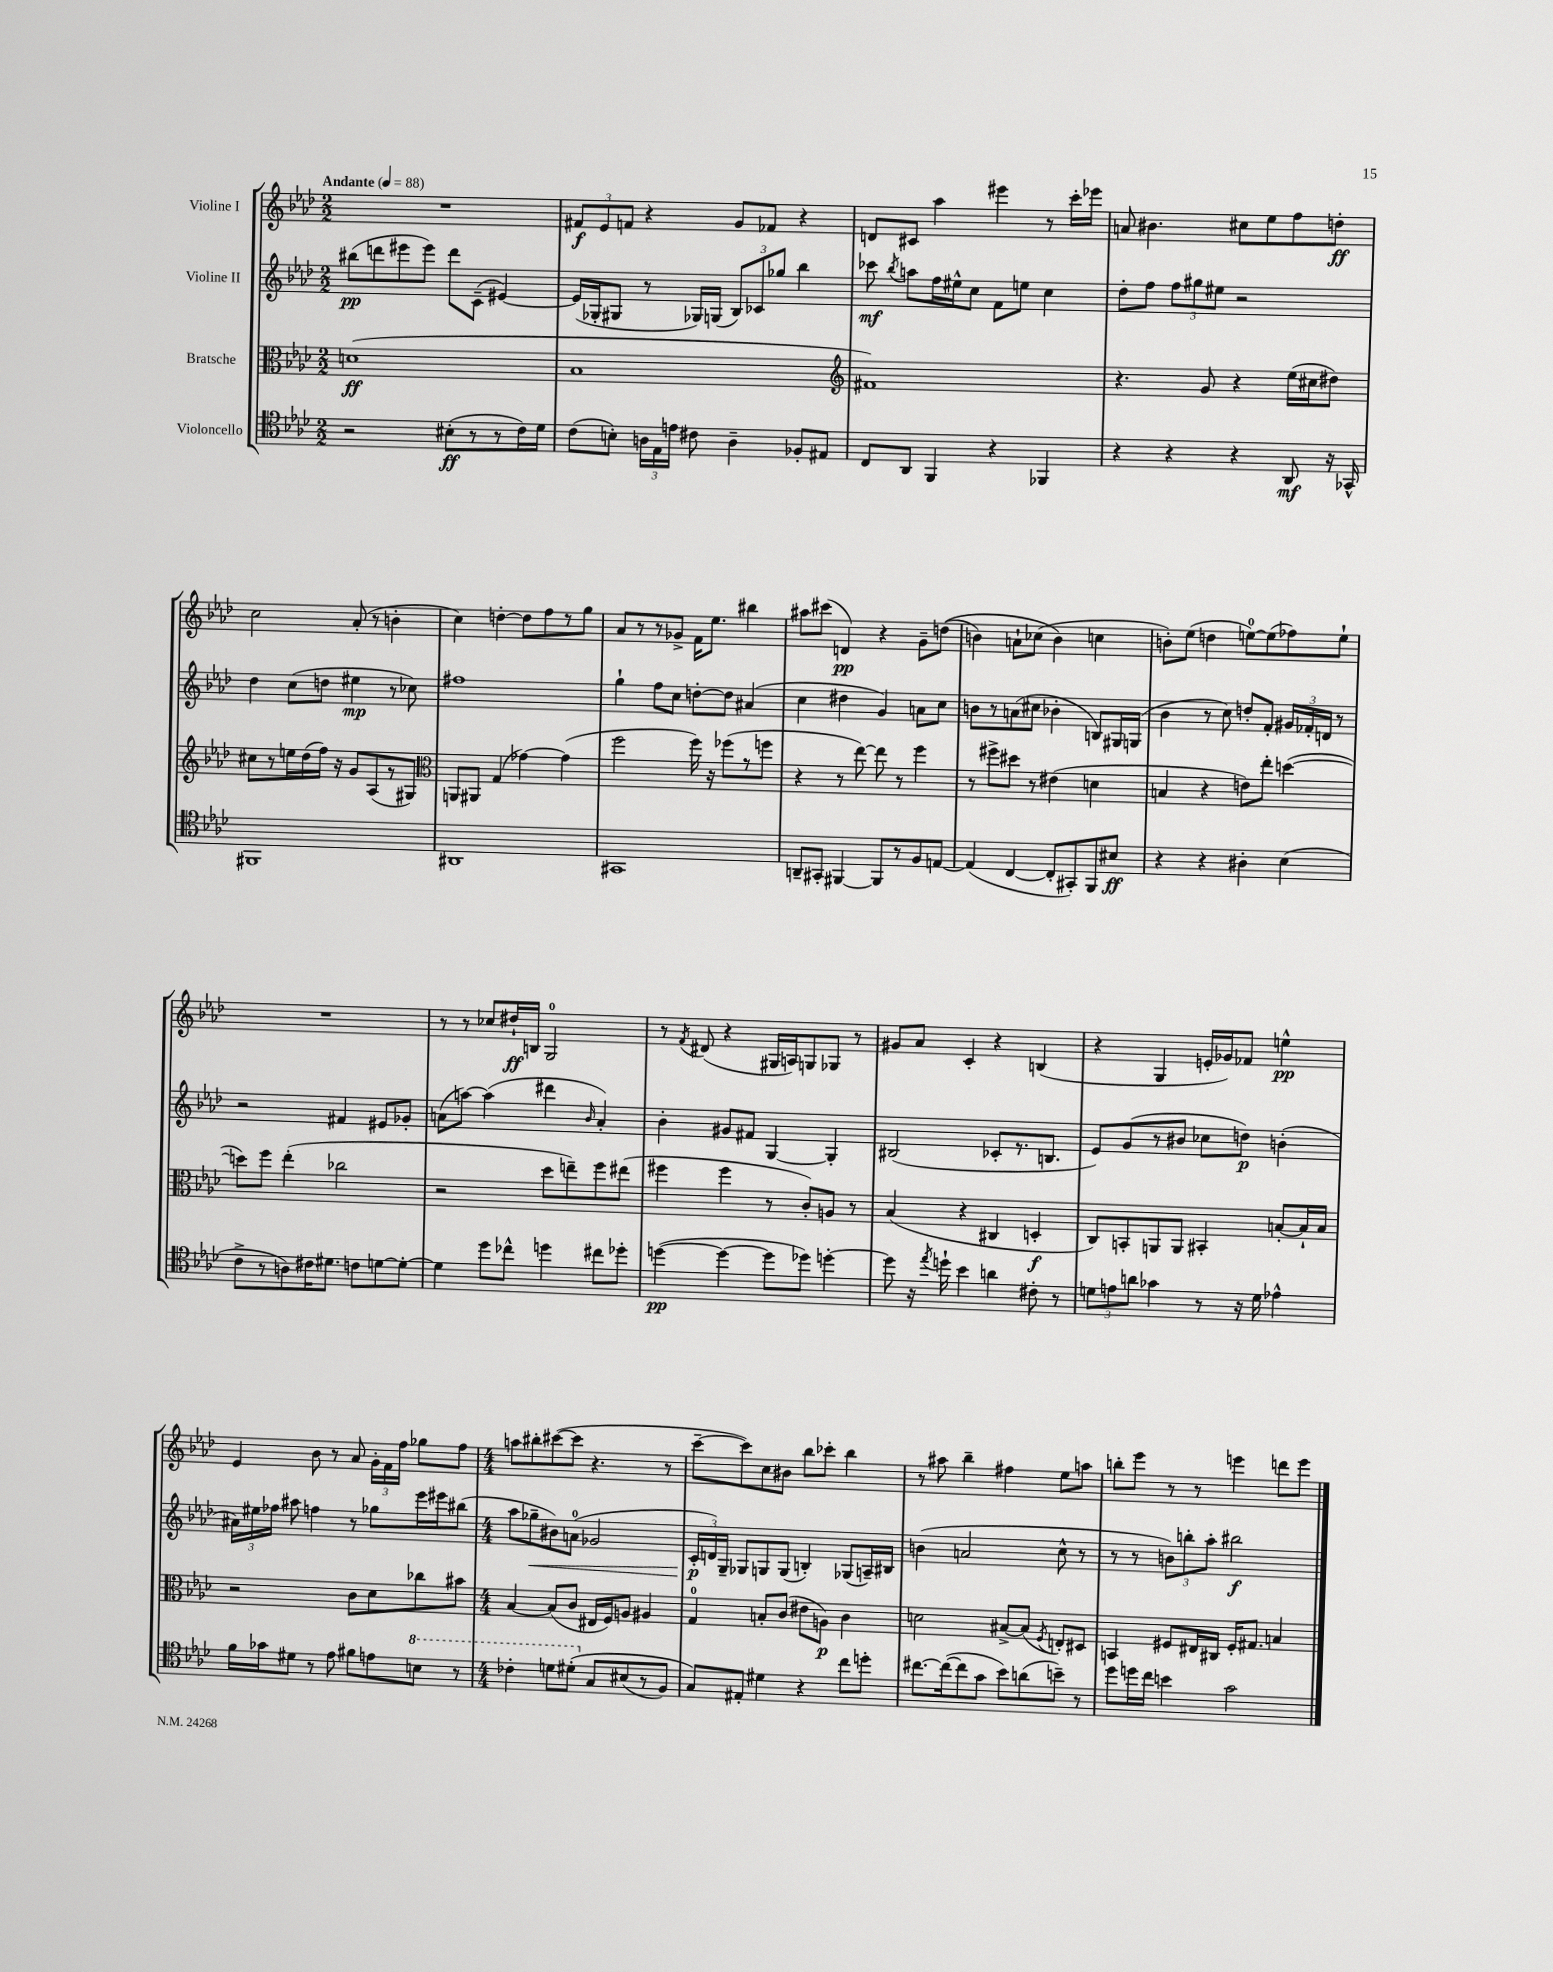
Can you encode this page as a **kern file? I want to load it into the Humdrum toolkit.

**kern	**kern	**kern	**kern
*staff4	*staff3	*staff2	*staff1
*clefC4	*clefC3	*clefG2	*clefG2
*k[b-e-a-d-]	*k[b-e-a-d-]	*k[b-e-a-d-]	*k[b-e-a-d-]
*M2/2	*M2/2	*M2/2	*M2/2
*MM88	*MM88	*MM88	*MM88
2r	(1d	(8bb#\L	1r
.	.	8ddd\	.
.	.	8eee#\	.
.	.	8eee#\J)	.
(8B#'\L	.	8ddd\L	.
8r	.	(8c~\J	.
8r	.	[4e#/)	.
16c\L)	.	.	.
16d-\JJ	.	.	.
=	=	=	=
(8c\L	1B-	(16e#/]LL	12f#/L
.	.	16G-'/J	.
.	.	.	12e-/
8B'\J)	.	8G#/J	.
.	.	.	12f/J
24A\LL	.	8r	4r
24E-\	.	.	.
24e\JJ	.	.	.
8c#\	.	16G-/LL)	.
.	.	(16G/JJ	.
4A~\	.	12B-/L)	8g/L
.	.	12c-/	.
.	.	.	8f-/J
.	.	12gg-/J	.
8F-'/L	.	4bb-\	4r
8E#/J	.	.	.
=	=	=	=
*	*clefG2	*	*
8C/L	1f#)	8ccc-\	8d/L
.	.	8qbb-/	.
8AA-/J	.	8aa\L	8c#/J
4FF/	.	16ff\L	4aa-\
.	.	16ee#^^\J	.
.	.	8cc\J	.
4r	.	8f\L	4eee#\
.	.	8ee\J	.
4FF-/	.	4cc\	8r
.	.	.	16ccc'\LL
.	.	.	16eee-\JJ
=	=	=	=
4r	4.r	8dd-'\L	8a/
.	.	8ff\J	4.b#\
4r	.	12ff\L	.
.	.	12gg#\	.
.	8g/	.	.
.	.	12ee#\J	.
4r	4r	2r	8cc#\L
.	.	.	8ee-\
8AA-/	(16ee-\LL	.	8ff\
.	16cc#\J	.	.
16r	8dd#\J)	.	8dd'\J
16GG-^^/	.	.	.
=	=	=	=
1FF#	8cc#\L	4dd-\	2cc\
.	8r	.	.
.	16ee\L	(8cc\L	.
.	(16dd-\	.	.
.	16ff\JJ)	8dd\J	.
.	16r	.	.
.	8g/L	4ee#\	(8a-'/
.	(8A-/	.	8r
.	8r	8r	4b'\
.	8G#/J)	8cc-\)	.
=	=	=	=
*	*clefC3	*	*
1AA#	8AA/L	1ff#	4cc\)
.	8AA#/J	.	.
.	(4G/	.	[4dd'\
.	[4g-\)	.	8dd\]L
.	.	.	8ff\
.	(4g-\]	.	8r
.	.	.	8gg\J
=	=	=	=
1GG#	2ff\	4gg`\	8a-/L
.	.	.	8r
.	.	8ff\L	8r
.	.	8cc\J	8g-^/J
.	16ff\)	[8dd'\L	16f\LK
.	16r	.	8.ee-\J
.	(8ff-\L	8dd\]J	.
.	8r	(4a#/	4bb#\
.	8ff\J	.	.
=	=	=	=
8AA~/L	4r	4cc\	8aa#\L
8GG#'/J	.	.	(8ccc#\J
[4FF#/	8r	4dd#\	4d/)
.	[8ee-\)	.	.
8FF#/]L	8ee-\]	4g/)	4r
8r	8r	.	.
8F/	4ff\	8a\L	8g~\L
[8E/J	.	8cc\J	&((8dd\J
=	=	=	=
(4E/]	8r	8b\L	4b\)
.	8ff#^\L	8r	.
[4C/	8dd#\J	(8a\	8a`\L
.	8r	8cc#\J	(8cc-\J
8C'/]L	(4e#\	4b-'\	4b\&)
8GG#'/)	.	.	.
8FF/	4d\	8B/L)	4cc\
8B#/J	.	16G#/L	.
.	.	(16G/JJ	.
=	=	=	=
4r	4B/	4b-\	8b'\L)
.	.	.	(8ee-\J
4r	4r	8r	4dd\
.	.	8cc\)	.
4A#'\	8e\L)	8dd'/L	[8ee\L)
.	8ee-'\J	8f'/J	(8ee\]
(4B-\	([4dd\	24g#/LL	8ff-\)
.	.	24f-'/	.
.	.	24d/JJ	.
.	.	8r	8ee`\J
=	=	=	=
8c^\L	8dd\]L)	2r	1r
8r	8ff\J	.	.
8A\)	(4ee-'\	.	.
16c#\K	.	.	.
8.d#\J	.	.	.
.	2cc-\	4f#/	.
8c\L	.	.	.
[8d\	.	8e#/L	.
8d'\_J	.	8g-'/J	.
=	=	=	=
4d\]	2r	(8a\L	8r
.	.	[8aa\J)	8r
8dd-\L	.	(4aa\]	8cc-/L
8cc-^^\J	.	.	16dd#`/L
.	.	.	16B/JJ
4dd\	8dd-\L	4ddd#\	2G/
.	8ee~\)	.	.
.	.	16qqb-/	.
8cc#\L	8ff\	4a'/)	.
8dd-'\J	(8ee#\J	.	.
=	=	=	=
([4dd\	4ff#\	4b-'\	8r
.	.	.	8qf/
.	.	.	(8d#/
4dd\_	4ff#\	8g#/L	4r
.	.	8f#/J	.
8dd\]L	8r	[4G/	16G#/LL
.	.	.	16A/J)
8dd-\J)	8c'/L)	.	8G/
[4dd'\	8A/J	4G'/]	8G-/J
.	8r	.	8r
=	=	=	=
8dd\]	(4B-/	(2B#/	8g#/L
16r	.	.	8a-/J
8qee-/	.	.	.
16dd`\	.	.	.
4b-\	4r	.	4c'/
4a\	4C#/	8c-'/L	4r
.	.	8.r	.
8c#'\	4D'/	.	(4B/
.	.	8.B/J	.
8r	.	.	.
=	=	=	=
12d\L	8C/L)	8e-/L)	4r
12e\	.	.	.
.	8BB'/	(8g/	.
12a\J	.	.	.
4g-\	8AA/	8r	4G/
.	8AA/J	8b#/J	.
8r	4BB#'/	8cc-\L	16e'/LL
.	.	.	16g-/J)
16r	.	8dd\J)	8f-/J
16d\	.	.	.
4e-^^\	[8B'/L	(4b'\	4ee^^\
.	16B`/]L	.	.
.	16B/JJ	.	.
=	=	=	=
16f\LL	2r	24a#\LL)	4e-/
.	.	24ee#\	.
16g-\J	.	.	.
.	.	24ff-\JJ	.
8d#\J	.	8aa#\	.
8r	.	4ff\	8b-\
8e-\	.	.	8r
8f#\L	8c\L	8r	8a-/
8e\	8d-\	8gg-\L	24g'\LL
.	.	.	24f\
.	.	.	24ff\JJ
8b\J	8cc-\	16eee-\L	8gg-\L
.	.	16eee#\J	.
8r	8b#\J	(8bb#\J	8ff\J
=	=	=	=
*M4/4	*M4/4	*M4/4	*M4/4
4cc-'\	[4B-/	8aa-\L	8aa\L
.	.	8gg-~\	8bb#'\
8dd\L	(8B-/]L	8b#\)	([8ccc#\
&(8dd#'\J	8c/J	(8a\J	8ccc#\]J
8G/L	16E#/LL	2g-/	4.r
.	16F/J)	.	.
(8B#/	8A/J	.	.
8r	4A#/	.	.
8F/J)	.	.	8r
=	=	=	=
8G/L&)	4G/	24c'/LL	[8ccc~\L
.	.	24d/)	.
.	.	24G~/JJ	.
8E#'/J	.	8G-/L	8ccc\])
4d#\	8B'/L	8G/	8cc\
.	(8c/J	(8G/J	8b#\J
4r	8e#\L	4B'/)	8bb-\L
.	8A\J)	.	8ccc-'\J
8cc\L	4c\	(8G-/L	4bb-\
8dd'\J	.	16A~/L)	.
.	.	16B#/JJ	.
=	=	=	=
[8.cc#\L	2d\	(4b\	8r
.	.	.	8aa#\
(16cc#\_k	.	.	.
8cc#\]	.	2a/	4bb-~\
8g\J	.	.	.
8b-\L)	[8B#^/L	.	4ff#\
(8a\	(8B#/]J	.	.
.	8qF/	.	.
8b~\J)	8E'/L)	8cc^^\	8ee-\L
8r	8D#/J	8r	8aa\J
=	=	=	=
8dd-\L	4BB/	8r	8bb'\L
16dd\L	.	8r	8eee-\J
16cc\JJ	.	.	.
4b\	8F#/L	12b\L)	8r
.	.	12bb'\	.
.	16E#/L	.	8r
.	.	12aa-'\J	.
.	16C#/JJ	.	.
2g\	16F#'/LK	2bb#\	4eee\
.	8.G#/J	.	.
.	4B/	.	8ddd\L
.	.	.	8eee\J
==	==	==	==
*-	*-	*-	*-
